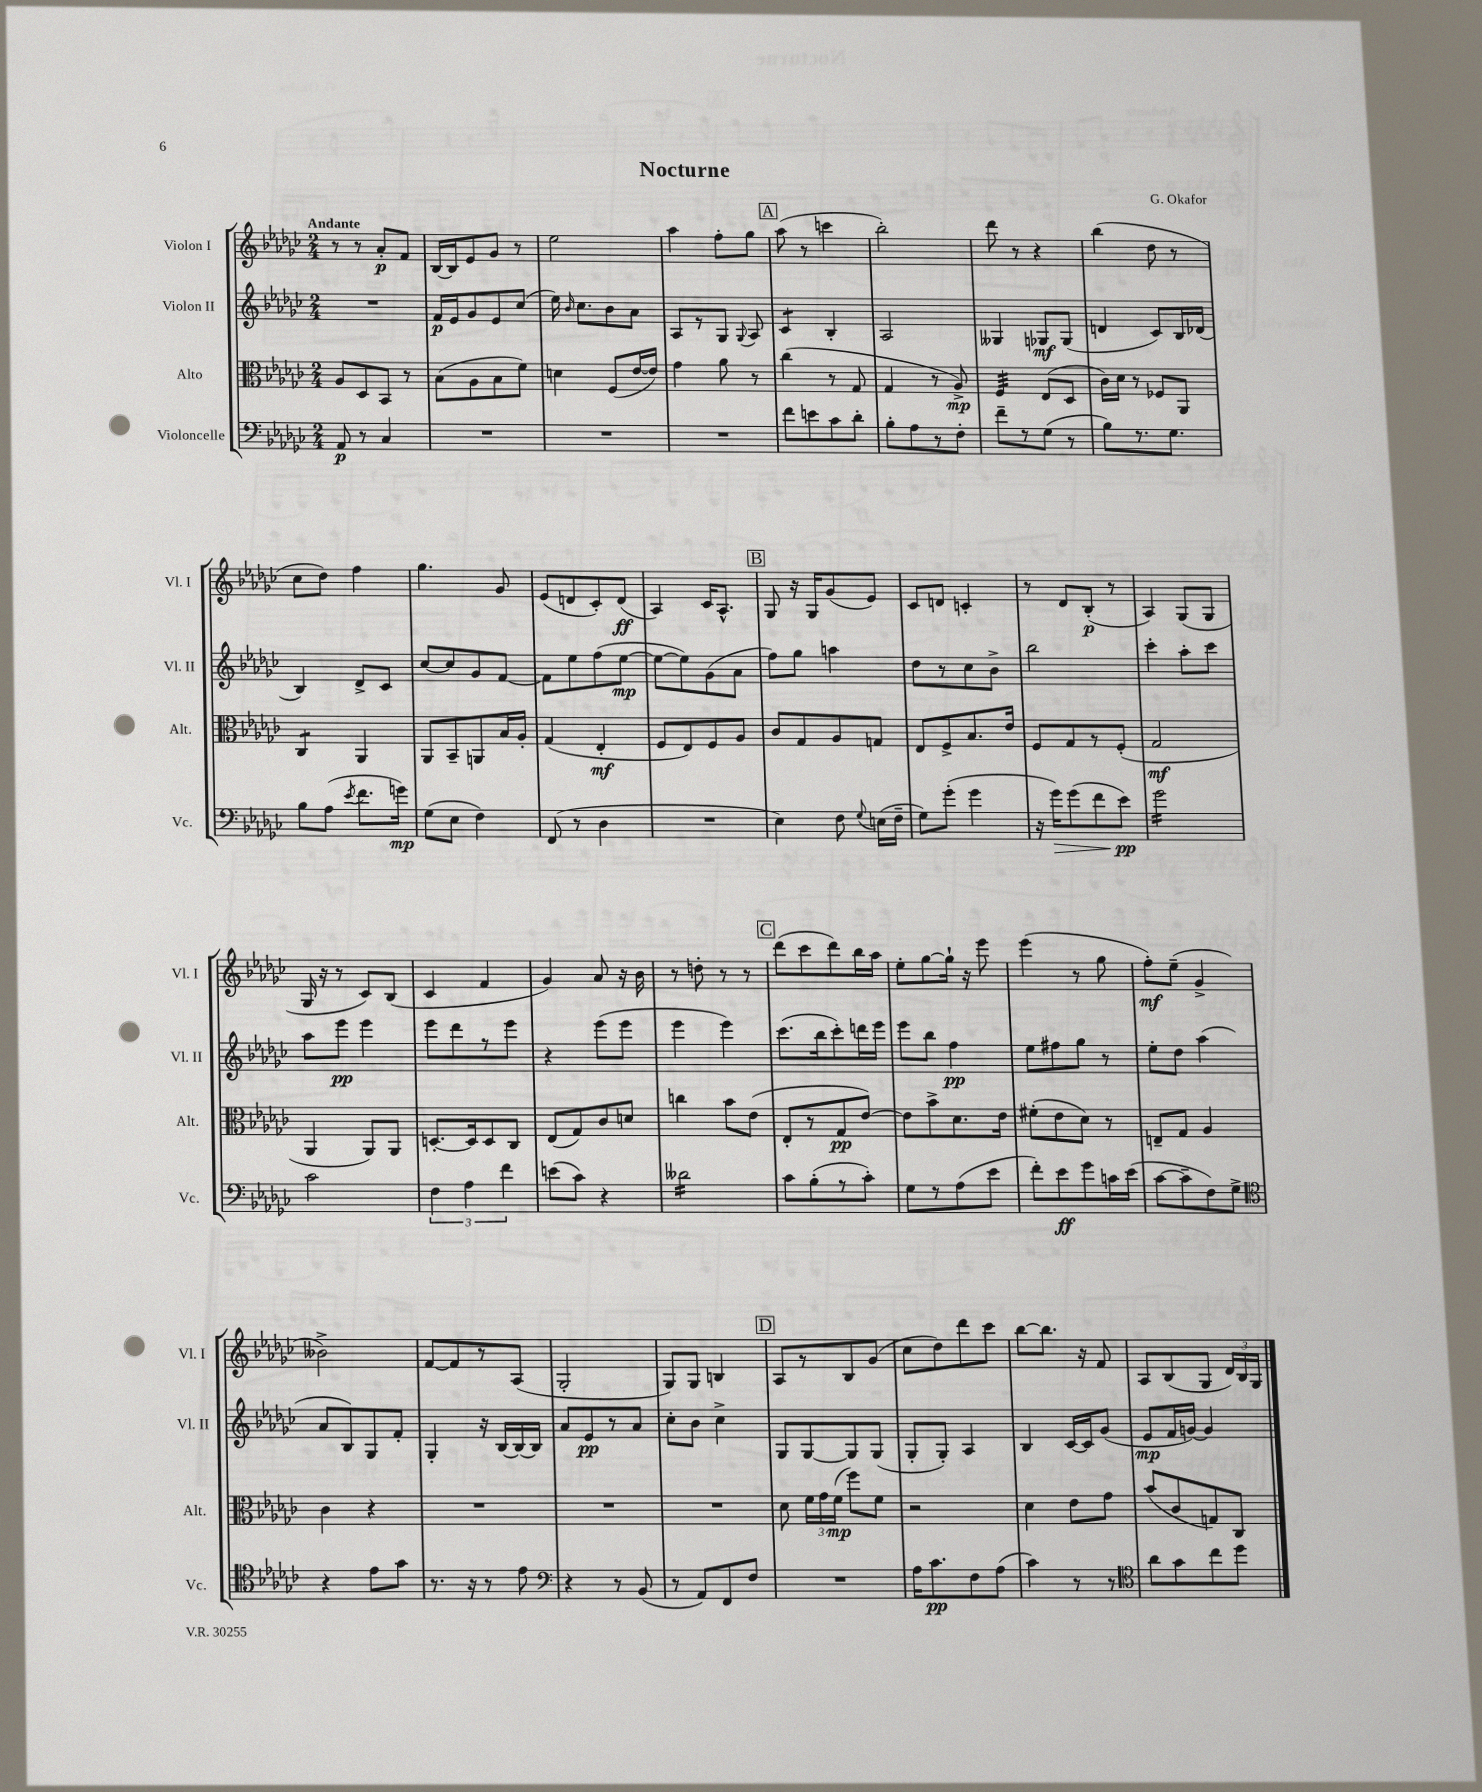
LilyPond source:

\header { title = "Nocturne" composer = "G. Okafor" }
<<
\new StaffGroup <<
\new Staff = "s0" \with { instrumentName = "Violon I" shortInstrumentName = "Vl. I" } {
    \clef treble \key ges \major \numericTimeSignature \time 2/4 \tempo "Andante"
    \autoBeamOff r8 r8 aes'8[-.\p f'8] |
    bes16[~ bes16 ees'8 ges'8] r8 |
    ees''2 |
    aes''4 f''8[-. ges''8] |
    \mark \markup { \box "A" } aes''8( r8 c'''4 |
    bes''2-.) |
    des'''8 r8 r4 |
    bes''4( des''8 r8 |
    ces''8[ des''8]) f''4 |
    ges''4. ges'8 |
    ees'8[( d'8 ces'8-.) d'8]\ff( |
    aes4) ces'16[ aes8.]-^ |
    \mark \markup { \box "B" } ges8 r16 ges16[ ges'8( ees'8]) |
    ces'8[ d'8] c'4-. |
    r8 des'8[ bes8]-.\p( r8 |
    aes4) ges8[( ges8] |
    ges16 r16 r8 ces'8[) bes8]( |
    ces'4 f'4 |
    ges'4) aes'8 r16 bes'16 |
    r8 d''8-. r8 r8 |
    \mark \markup { \box "C" } des'''8[( ces'''8 des'''8) bes''16 aes''16] |
    ees''8[-. ges''8~ ges''16]-! r16 ees'''8 |
    ees'''4( r8 ges''8 |
    f''8[-.\mf) ees''8]--( ges'4-> |
    beses'2->) |
    f'8[~ f'8 r8 aes8]( |
    ges2-. |
    ges8[) ges8] b4 |
    \mark \markup { \box "D" } aes8[ r8 bes8 ges'8]( |
    ces''8[ des''8) des'''8 ces'''8] |
    bes''8[~ bes''8.] r16 f'8 |
    aes8[ bes8( ges8] \tuplet 3/2 { des'16[) bes16 ges16] } \bar "|." |
}
\new Staff = "s1" \with { instrumentName = "Violon II" shortInstrumentName = "Vl. II" } {
    \clef treble \key ges \major \numericTimeSignature \time 2/4
    \autoBeamOff R2 |
    f'16[\p ees'16 ges'8 ees'8 ces''8]( |
    ees''16) \grace { bes'16 } ces''8.[ bes'8 aes'8] |
    aes8[ r8 ges8] \appoggiatura { ges8 } aes8 |
    \mark \markup { \box "A" } ces'4:8 bes4-. |
    aes2 |
    geses4 ges8[\mf ges8]( |
    d'4 ces'8[) bes16 des'16]( |
    bes4) des'8[-> ces'8] |
    ces''8[~ ces''8 ges'8 f'8]~ |
    f'8[ ees''8 f''8( ees''8]~\mp |
    ees''8[~ ees''8) ges'8( aes'8] |
    \mark \markup { \box "B" } f''8[) ges''8] a''4 |
    des''8[ r8 ces''8 bes'8]-> |
    bes''2 |
    ces'''4-. aes''8[-. ces'''8] |
    aes''8[ ees'''8]\pp ees'''4 |
    ees'''8[ des'''8 r8 ees'''8] |
    r4 ees'''8[( ees'''8] |
    ees'''4 ees'''4) |
    \mark \markup { \box "C" } ces'''8.[( bes''16 ces'''8-.) d'''16 ees'''16] |
    ees'''8[ bes''8] f''4\pp |
    ees''8[ fis''8 ges''8] r8 |
    ees''8[-. des''8] aes''4( |
    aes'8[ bes8) ges8 f'8]-. |
    ges4-. r16 bes16[~ bes16~ bes16] |
    aes'8[ ees'8\pp r8 aes'8] |
    ces''8[-. bes'8] ces''4-> |
    \mark \markup { \box "D" } ges8[ ges8~ ges8 ges8]( |
    ges8[-. ges8]-.) aes4 |
    bes4 ces'16[~ ces'16 ges'8]( |
    ees'8[\mp f'16 g'16]~) g'4 \bar "|." |
}
\new Staff = "s2" \with { instrumentName = "Alto" shortInstrumentName = "Alt." } {
    \clef alto \key ges \major \numericTimeSignature \time 2/4
    \autoBeamOff aes8[ des8 bes,8] r8 |
    bes8[( aes8 bes8 f'8]) |
    d'4 f8[( ees'16~ ees'16]) |
    ges'4 aes'8 r8 |
    \mark \markup { \box "A" } ces''4( r8 ges8 |
    ges4 r8 aes8->\mp) |
    f4:32 ees8[( des8] |
    ces'16[) des'16] r8 fes8[ aes,8] |
    ces4:8 aes,4 |
    aes,8[ bes,8-- a,8 bes16 aes16]-. |
    ges4( ees4-.\mf |
    f8[ ees8) f8 aes8] |
    \mark \markup { \box "B" } ces'8[ ges8 aes8 g8] |
    ees8[ f8-> bes8. ees'16] |
    f8[ ges8 r8 f8]-.( |
    ges2\mf |
    aes,4 aes,8[) aes,8] |
    d8.[~-. d16 d8 ces8] |
    ees8[( ges8) ces'8 d'8] |
    c''4 bes'8[ ees'8]( |
    \mark \markup { \box "C" } ees8[-. r8 ges8\pp ees'8]~) |
    ees'8[ bes'8-> des'8. ees'16] |
    fis'8[-.( ees'8 des'8]) r8 |
    e8[-- ges8] aes4 |
    ces'4 r4 |
    R2 |
    R2 |
    R2 |
    \mark \markup { \box "D" } des'8 \tuplet 3/2 { f'16[ ges'16 f'16]\mp( } f''8[) f'8] |
    r2 |
    des'4 ees'8[ ges'8] |
    bes'8[( ces'8 g8) ces8] \bar "|." |
}
\new Staff = "s3" \with { instrumentName = "Violoncelle" shortInstrumentName = "Vc." } {
    \clef bass \key ges \major \numericTimeSignature \time 2/4
    \autoBeamOff aes,8\p r8 ces4 |
    R2 |
    R2 |
    R2 |
    \mark \markup { \box "A" } f'8[ e'8 ces'8 des'8]-. |
    bes8[-. aes8 r8 f8]-. |
    f'8[-- r8 ges8]( r8 |
    bes8[) r8. ges8.] |
    bes8[ aes8]( \acciaccatura { ees'8 } f'8.[ g'16]\mp) |
    ges8[( ees8] f4) |
    f,8( r8 des4 |
    R2 |
    \mark \markup { \box "B" } ees4) f8 \appoggiatura { ges8 } e16[( f16]-- |
    ges8[) ges'8]-.( ges'4 |
    r16 ges'16[\>) ges'8( f'8 ees'8]\pp\!) |
    ges'2:16 |
    ces'2 |
    \tuplet 3/2 { f4 aes4 f'4 } |
    e'8[( ces'8]) r4 |
    deses'2:16 |
    \mark \markup { \box "C" } ces'8[ bes8-.( r8 ces'8]-.) |
    ges8[ r8 aes8( ees'8] |
    f'8[-.) ees'8\ff ges'8 c'16 ees'16]( |
    ces'8[~ ces'8-- f8) ges8]-> |
    \clef tenor r4 ees'8[ ges'8] |
    r8. r16 r8 ees'8 |
    \clef bass r4 r8 bes,8( |
    r8 aes,8[) f,8 f8] |
    \mark \markup { \box "D" } R2 |
    aes16[ ces'8.\pp f8 aes8]( |
    ces'4) r8 r8 |
    \clef tenor aes'8[ ges'8 ces''8 des''8] \bar "|." |
}
>>
>>
\layout { \context { \Score \remove "Bar_number_engraver" } }
